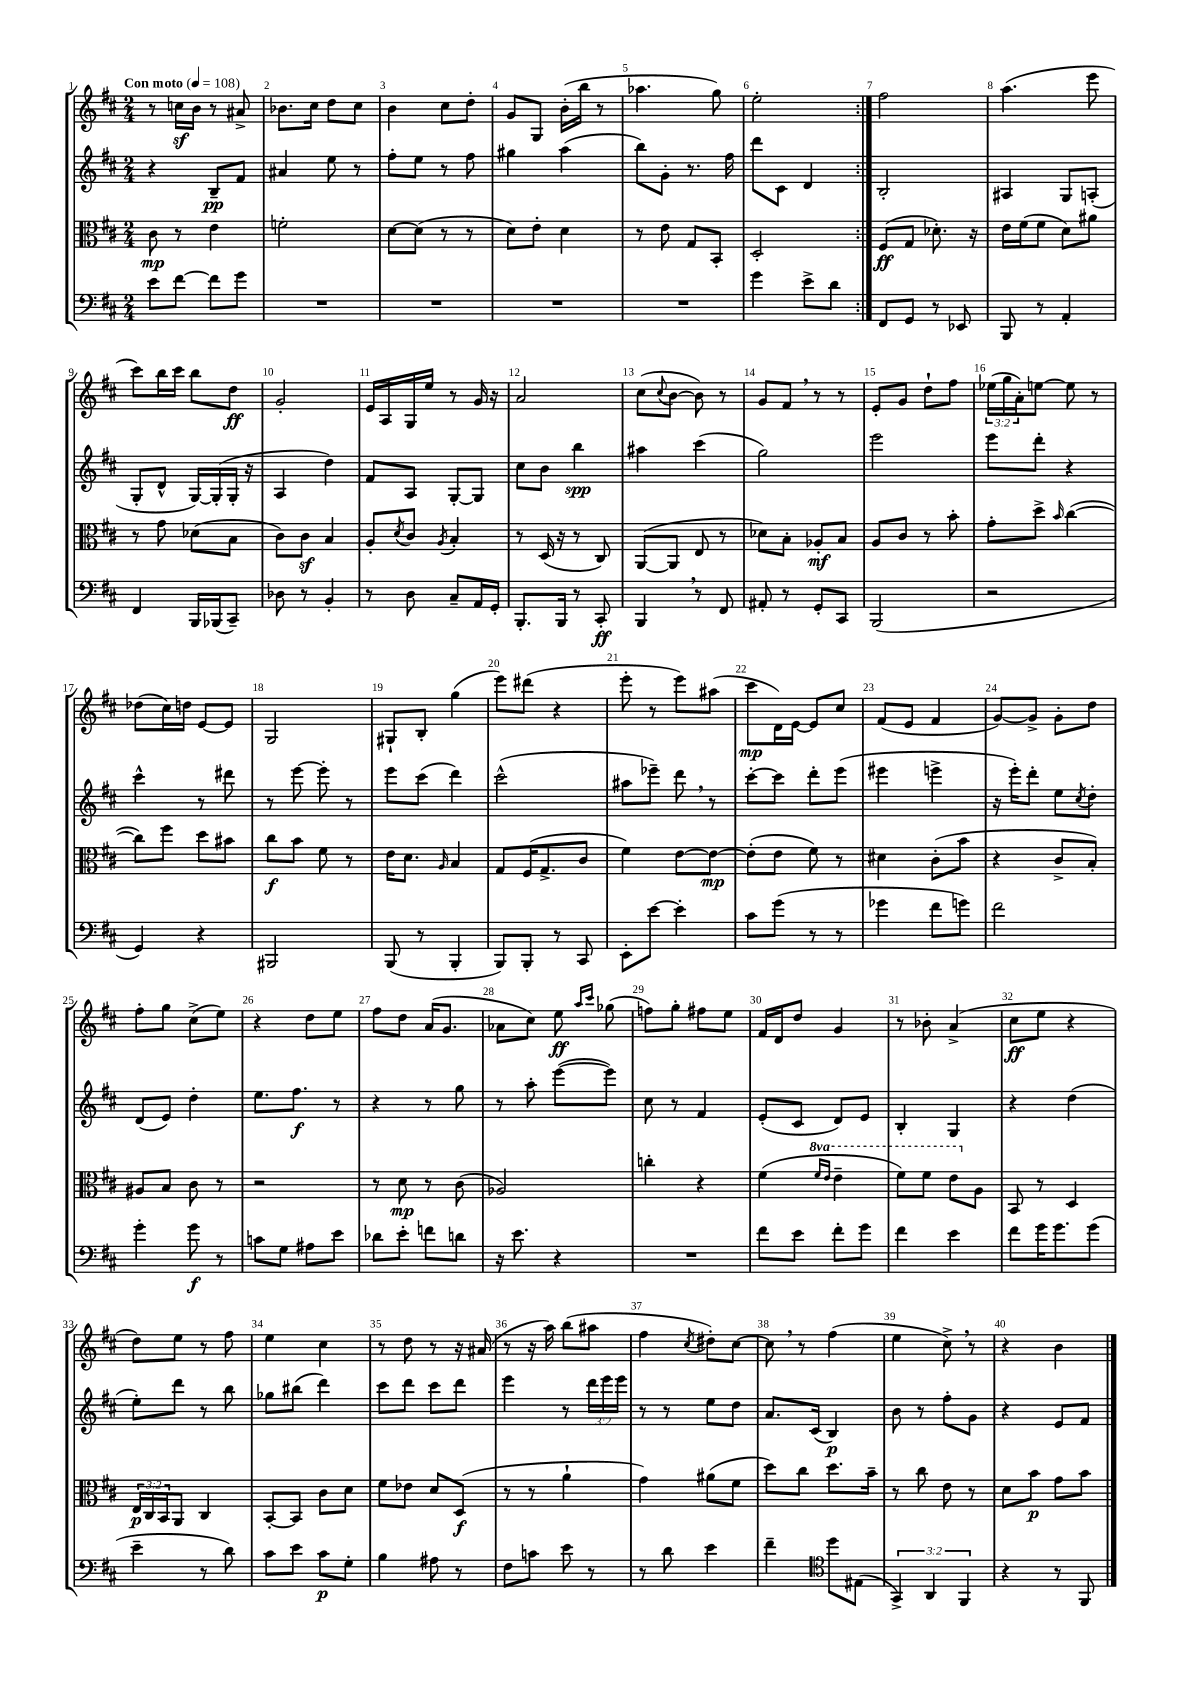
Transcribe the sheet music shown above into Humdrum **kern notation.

**kern	**kern	**kern	**kern
*staff4	*staff3	*staff2	*staff1
*clefF4	*clefC3	*clefG2	*clefG2
*k[f#c#]	*k[f#c#]	*k[f#c#]	*k[f#c#]
*M2/4	*M2/4	*M2/4	*M2/4
*MM108	*MM108	*MM108	*MM108
8e	8c#	4r	8r
[8f#	8r	.	16cc
.	.	.	16b
8f#]	4e	8B~	8r
8g	.	8f#	8a#^
=	=	=	=
2r	2f'	4a#	8.b-
.	.	.	16cc#
.	.	8ee	8dd
.	.	8r	8cc#
=	=	=	=
2r	[8d	8ff#'	4b
.	(8d]	8ee	.
.	8r	8r	8cc#
.	8r	8ff#	8dd'
=	=	=	=
2r	8d)	4gg#	8g
.	8e'	.	8G
.	4d	(4aa	(16b'
.	.	.	16bb
.	.	.	8r
=	=	=	=
2r	8r	8bb)	4.aa-
.	8e	8g'	.
.	8G	8.r	.
.	8BB'	.	8gg)
.	.	16ff#	.
=	=	=	=
4g	2D'	8ddd	2ee'
.	.	8c#	.
8e^	.	4d	.
8d	.	.	.
=:|!	=:|!	=:|!	=:|!
8FF#	(8F#	2B'	2ff#
8GG	8G	.	.
8r	8.d-')	.	.
8EE-	.	.	.
.	16r	.	.
=	=	=	=
8BBB	16e	4A#	(4.aa
.	(16f#	.	.
8r	8f#	.	.
4AA'	8d)	8G	.
.	8a#	(8A'	8eee
=	=	=	=
4FF#	8r	8G'	8ccc#)
.	8g	8d^^	16bb
.	.	.	16ccc#
16BBB	(8d-	[16G)	8bb
(16BBB-	.	(16G']	.
8CC#~)	8B	16G'	8dd
.	.	16r	.
=	=	=	=
8D-	8c#)	4A	2g'
8r	8c#	.	.
4BB'	4B	4dd)	.
=	=	=	=
8r	8A'	8f#	16e
.	.	.	16A
.	8qd	.	.
8D	8c#	8A	16G
.	.	.	16ee
.	8qA	.	.
8C#~	4B'	[8G'	8r
16AA	.	8G]	16g
16GG'	.	.	16r
=	=	=	=
8.BBB'	8r	8cc#	2a
.	(16D	8b	.
16BBB	16r	.	.
8r	8r	4bb	.
8CC#'	8C#)	.	.
=	=	=	=
4BBB	([8AA	4aa#	(8cc#
.	.	.	8qqcc#
.	8AA]	.	[8b
8r	8E	(4ccc#	8b])
8FF#	8r	.	8r
=	=	=	=
8AA#'	8d-)	2gg)	8g
8r	8B'	.	8f#
8GG'	8A-'	.	8r
8CC#	8B	.	8r
=	=	=	=
(2BBB	8A	2eee	8e'
.	8c#	.	8g
.	8r	.	8dd`
.	8b'	.	8ff#
=	=	=	=
2r	8g'	8eee	(24ee-
.	.	.	24gg
.	.	.	24a')
.	8dd^	8ddd'	[8ee
.	16qqb	.	.
.	([4cc#	4r	8ee]
.	.	.	8r
=	=	=	=
4GG)	8cc#])	4ccc#^^	(8dd-
.	8ff#	.	16cc#)
.	.	.	16dd
4r	8dd	8r	[8e
.	8b#	8ddd#	8e]
=	=	=	=
2BBB#	8cc#	8r	2G
.	8b	[8eee	.
.	8f#	8eee']	.
.	8r	8r	.
=	=	=	=
(8BBB	16e	8eee	8G#`
.	8.d	.	.
8r	.	(8ccc#	8B'
.	16qqA	.	.
4BBB'	4B	4ddd)	(4gg
=	=	=	=
8BBB)	8G	(2ccc#^^	8eee)
8BBB'	(16F#	.	(8ddd#
.	8.G^	.	.
8r	.	.	4r
8CC#	8c#	.	.
=	=	=	=
8EE'	4f#)	8aa#	8eee'
[8e	.	8eee-~)	8r
4e']	[8e	8ddd	8eee)
.	8e_	8r	(8aa#
=	=	=	=
8c#	(8e']	[8ccc#'	8ccc#
(8g	8e	8ccc#]	16d)
.	.	.	[16e
8r	8f#)	8ddd'	8e]
8r	8r	(8eee	8cc#
=	=	=	=
4g-	4d#	4eee#	(8f#
.	.	.	8e
8f#	(8c#'	4eee^	4f#
8g)	8b	.	.
=	=	=	=
2f#	4r	16r	[8g)
.	.	16eee')	.
.	.	8ddd'	8g^]
.	8c#^	8ee	8g'
.	.	8qcc#	.
.	8B')	8dd'	8dd
=	=	=	=
4g'	8A#	(8d	8ff#'
.	8B	8e)	8gg
8g	8c#	4dd'	(8cc#^
8r	8r	.	8ee)
=	=	=	=
8c	2r	8.ee	4r
8G	.	.	.
.	.	8.ff#	.
8A#	.	.	8dd
8e	.	8r	8ee
=	=	=	=
8d-	8r	4r	8ff#
8e'	8d	.	8dd
8f	8r	8r	(16a
.	.	.	8.g
8d	(8c#	8gg	.
=	=	=	=
16r	2A-)	8r	8a-
8.e	.	.	.
.	.	8aa'	8cc#)
4r	.	([8eee	8ee
.	.	.	16qqaa
.	.	.	16qqccc#
.	.	8eee])	(8gg-
=	=	=	=
2r	4cc'	8cc#	8ff)
.	.	8r	8gg'
.	4r	4f#	8ff#
.	.	.	8ee
=	=	=	=
8f#	(4f#	(8e'	16f#
.	.	.	16d
8e	.	8c#	8dd
.	16qqff#	.	.
.	16qqee	.	.
8f#'	4ee~	8d)	4g
8g	.	8e	.
=	=	=	=
4f#	8ff#)	4B'	8r
.	8ff#	.	8b-'
4e	8ee	4G	(4a^
.	8A	.	.
=	=	=	=
8f#	8BB	4r	8cc#
16g	8r	.	8ee
8.g	.	.	.
.	4D	(4dd	4r
(8g	.	.	.
=	=	=	=
4e~	24E	8ee')	8dd)
.	24C#	.	.
.	24BB	.	.
.	8AA	8ddd	8ee
8r	4C#	8r	8r
8d)	.	8bb	8ff#
=	=	=	=
8c#	[8BB'	8gg-	4ee
8e	8BB]	(8bb#	.
8c#	8c#	4ddd)	4cc#
8G'	8d	.	.
=	=	=	=
4B	8f#	8ccc#	8r
.	8e-	8ddd	8dd
8A#	8d	8ccc#	8r
8r	(8D	8ddd	16r
.	.	.	(16a#
=	=	=	=
8F#	8r	4eee	8r
8c	8r	.	16r
.	.	.	16aa)
8e	4a`	8r	(8bb
8r	.	24ddd	8aa#
.	.	24eee	.
.	.	24eee	.
=	=	=	=
8r	4g)	8r	4ff#
8d	.	8r	.
.	.	.	8qcc#
4e	(8a#	8ee	8dd#')
.	8f#	8dd	[8cc#
=	=	=	=
4f#~	8dd)	8.a	8cc#]
.	8cc#	.	8r
.	.	(16c#	.
*clefC4	*	*	*
8dd	8.dd	4B)	(4ff#
(8E#	.	.	.
.	16b~	.	.
=	=	=	=
6GG^)	8r	8b	4ee
.	8cc#	8r	.
6AA	.	.	.
.	8e	8ff#'	8cc#^)
6FF#	.	.	.
.	8r	8g	8r
=	=	=	=
4r	8d	4r	4r
.	8b	.	.
8r	8g	8e	4b
8FF#	8b	8f#	.
==	==	==	==
*-	*-	*-	*-
